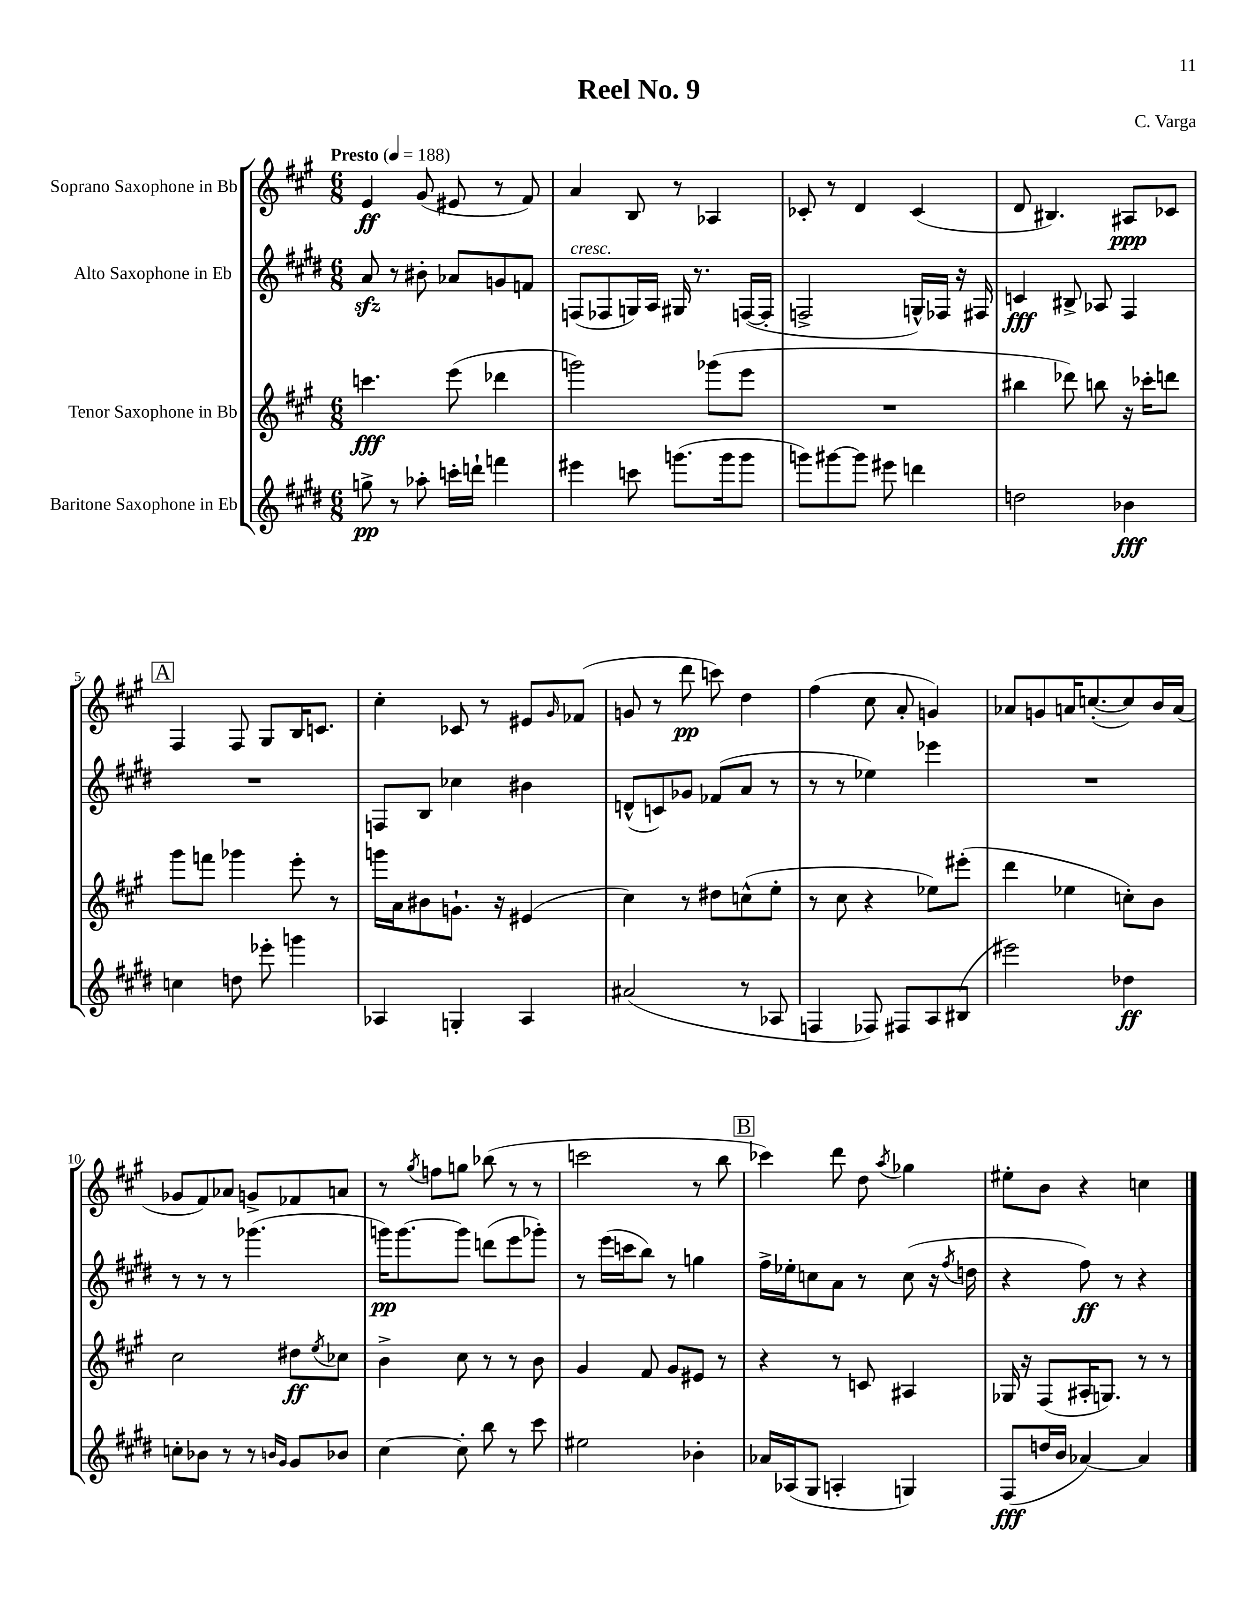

**kern	**kern	**kern	**kern
*staff4	*staff3	*staff2	*staff1
*clefG2	*clefG2	*clefG2	*clefG2
*k[f#c#g#d#]	*k[f#c#g#]	*k[f#c#g#d#]	*k[f#c#g#]
*M6/8	*M6/8	*M6/8	*M6/8
*MM188	*MM188	*MM188	*MM188
8gg^\	4.ccc\	8a/	4e/
8r	.	8r	.
8aa-'\	.	8b#'\	(8g#/
16ccc'\LL	(8eee\	8a-/L	8e#/
16ddd`\JJ	.	.	.
4fff\	4ddd-\	8g/	8r
.	.	8f/J	8f#/)
=	=	=	=
4eee#\	2ggg\)	(8F/L	4a/
.	.	8F-/	.
8ccc\	.	16G/L)	8B/
.	.	16A/JJ	.
(8.ggg\L	.	16G#/	8r
.	.	8.r	.
.	(8ggg-\L	.	4A-/
16ggg\k	.	.	.
8ggg\J	8eee\J	([16F/LL	.
.	.	16F'/]JJ	.
=	=	=	=
8ggg\L)	2.r	2F^/	8c-'/
[8ggg#\	.	.	8r
8ggg#\]J	.	.	4d/
8eee#\	.	.	.
4ddd\	.	16G^^/LL)	(4c-/
.	.	16F-/JJ	.
.	.	16r	.
.	.	16F#/	.
=	=	=	=
2dd\	4bb#\	4c/	8d/
.	.	.	4.B#/)
.	8ddd-\)	8B#^/	.
.	8bb\	8A-/	.
4b-\	16r	4F#/	8A#/L
.	16ccc-'\LK	.	.
.	8ddd\J	.	8c-/J
=	=	=	=
4cc\	8ggg#\L	2.r	4F#/
.	8fff\J	.	.
8dd\	4ggg-\	.	8F#/
8eee-'\	.	.	8G#/L
4ggg\	8eee'\	.	16B/K
.	.	.	8.c/J
.	8r	.	.
=	=	=	=
4A-/	16ggg\LL	8F/L	4cc#'\
.	16a\J	.	.
.	8b#\	8B/J	.
4G'/	8.g`\J	4cc-\	8c-/
.	.	.	8r
.	16r	.	.
4A-/	(4e#/	4b#\	8e#/L
.	.	.	16qqg#/
.	.	.	(8f-/J
=	=	=	=
(2a#/	4cc#\)	(8d^^/L	8g/
.	.	8c/)	8r
.	8r	8g-/J	8ddd\
.	8dd#\L	(8f-/L	8ccc\)
8r	(8cc^^\	8a/J	4dd\
8A-/	8ee'\J	8r	.
=	=	=	=
4F/	8r	8r	(4ff#\
.	8cc#\	8r	.
8F-/)	4r	4ee-\)	8cc#\
8F#/L	.	.	8a'/
8A/	8ee-\L)	4eee-\	4g/)
(8B#/J	(8eee#'\J	.	.
=	=	=	=
2eee#\)	4ddd\	2.r	8a-/L
.	.	.	8g/
.	4ee-\	.	16a/K
.	.	.	([8.cc'/
4dd-\	8cc'\L)	.	8cc/])
.	8b\J	.	16b/L
.	.	.	(16a/JJ
=	=	=	=
8cc'\L	2cc#\	8r	8g-/L
8b-\J	.	8r	8f#/)
8r	.	8r	8a-/J
8r	.	(4.ggg-\	8g^/L
16qqb/LL	.	.	.
16qqg#/JJ	.	.	.
8g#/L	8dd#\L	.	8f-/
.	8qee/	.	.
8b-/J	8cc-\J	.	8a/J
=	=	=	=
[4cc#\	4b^\	16ggg\LK)	8r
.	.	[8.ggg\	.
.	.	.	8qgg#/
.	.	.	8ff\L
8cc#'\]	8cc#\	8ggg\]J	8gg\J
8bb\	8r	(8ddd\L	(8bb-\
8r	8r	8eee\	8r
8ccc#\	8b\	8ggg-'\J)	8r
=	=	=	=
2ee#\	4g#/	8r	2ccc\
.	.	(16eee\LL	.
.	.	16ccc\J	.
.	8f#/	8bb\J)	.
.	8g#/L	8r	.
4b-'\	8e#/J	4gg\	8r
.	8r	.	8bb\
=	=	=	=
16a-/LL	4r	16ff#^\LL	4ccc-\)
(16A-/J	.	16ee-'\J	.
8G#/J	.	8cc\	.
4A'/	8r	8a\J	8ddd\
.	8c/	8r	8dd\
.	.	.	8qaa/
4G/)	4A#/	(8cc\	4gg-\
.	.	16r	.
.	.	8qff#/	.
.	.	16dd\	.
=	=	=	=
(8F#/L	16G-/	4r	8ee#'\L
.	16r	.	.
16dd/L	(8F#/L	.	8b\J
16b/JJ	.	.	.
[4a-/)	16A#'/K	8ff#\)	4r
.	8.G/J)	.	.
.	.	8r	.
4a-/]	8r	4r	4cc\
.	8r	.	.
==	==	==	==
*-	*-	*-	*-
